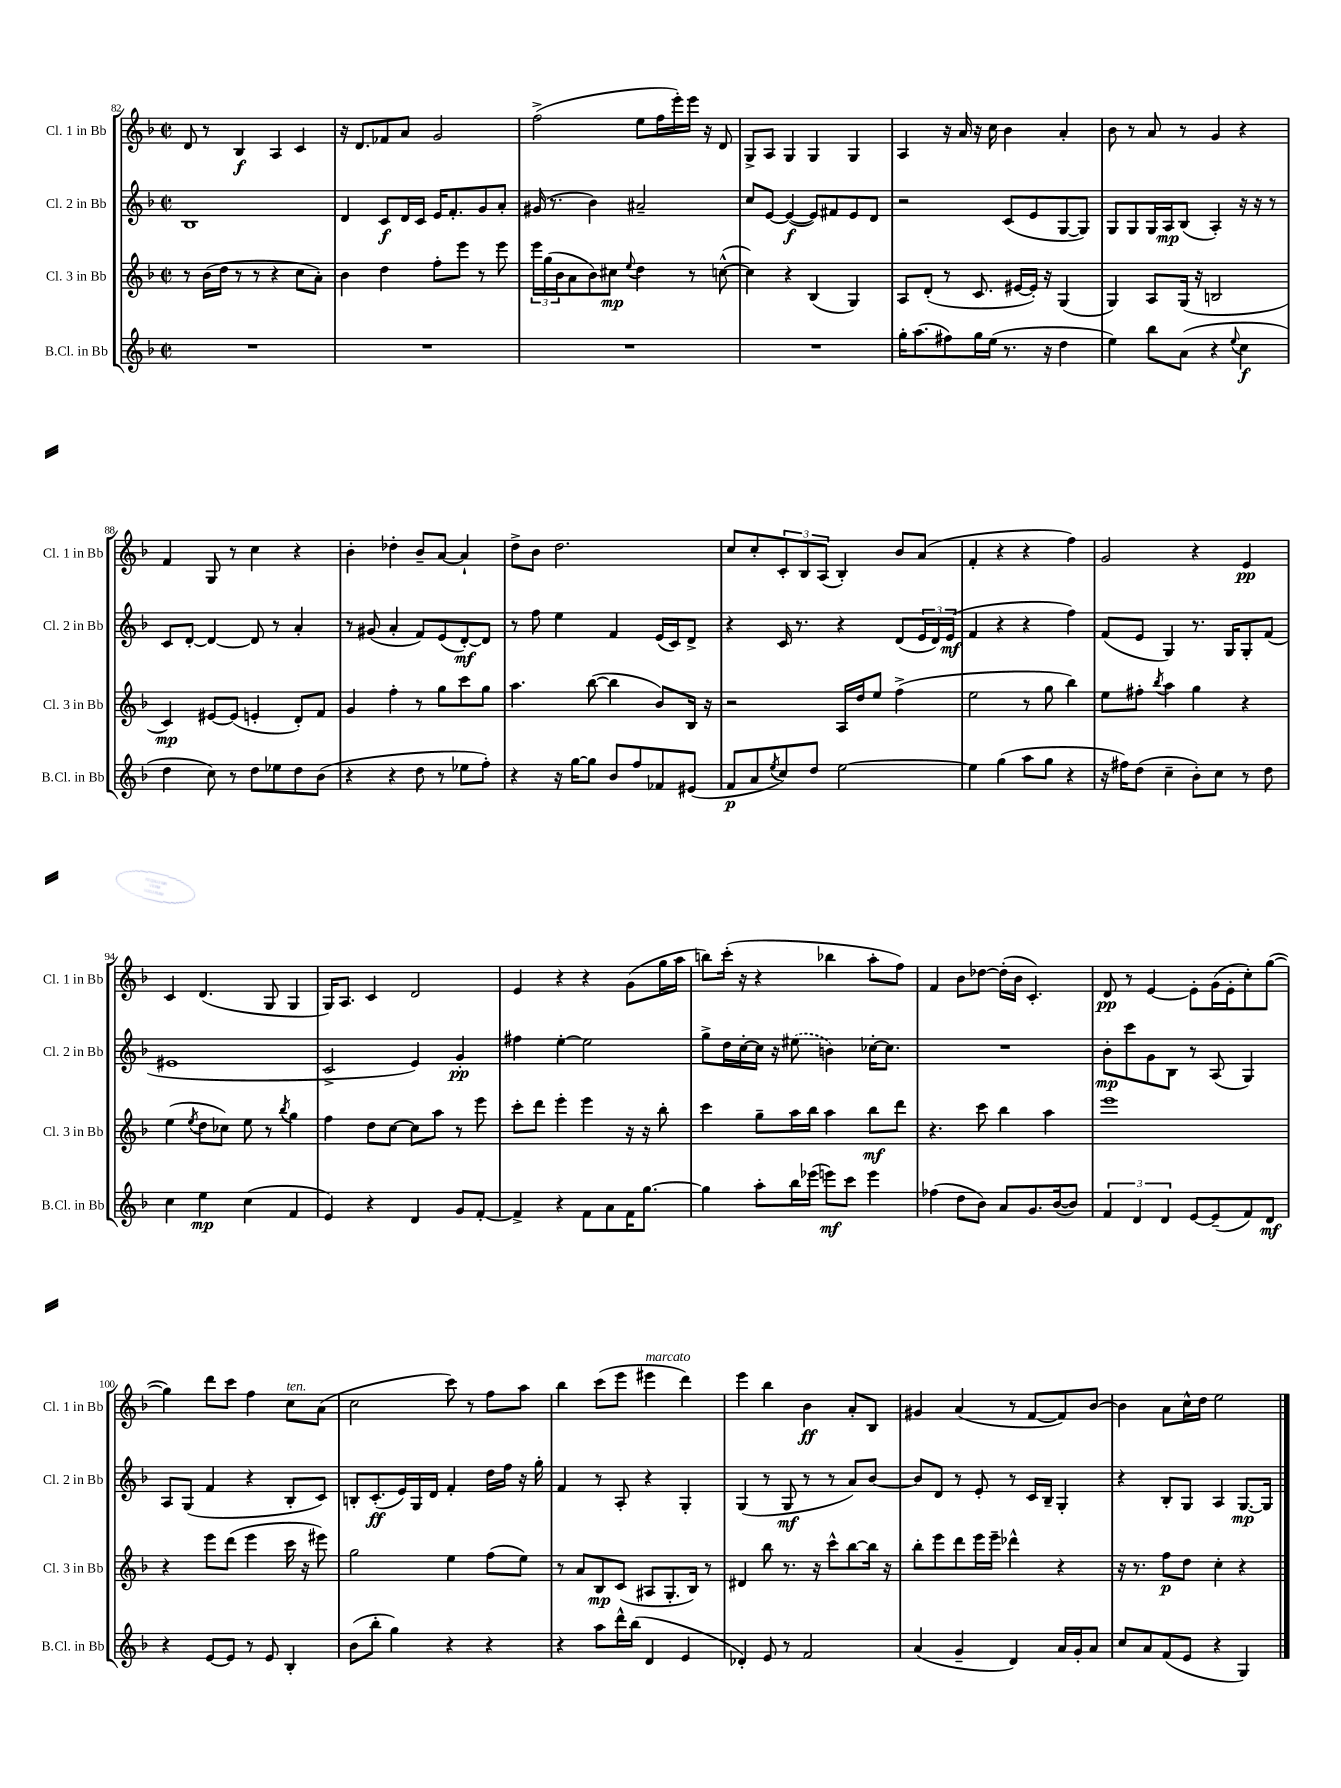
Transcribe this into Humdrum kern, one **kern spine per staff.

**kern	**kern	**kern	**kern
*staff4	*staff3	*staff2	*staff1
*clefG2	*clefG2	*clefG2	*clefG2
*k[b-]	*k[b-]	*k[b-]	*k[b-]
*M2/2	*M2/2	*M2/2	*M2/2
*met(c|)	*met(c|)	*met(c|)	*met(c|)
1r	8r	1B-	8d/
.	(16b-\LL	.	8r
.	16dd\JJ	.	.
.	8r	.	4B-/
.	8r	.	.
.	4r	.	4A/
.	8cc\L	.	4c/
.	8a'\J)	.	.
=	=	=	=
1r	4b-\	4d/	16r
.	.	.	8.d/L
.	4dd\	8c/L	8f-/
.	.	16d/L	8a/J
.	.	16c/JJ	.
.	8ff'\L	16e/LK	2g/
.	.	8.f'/	.
.	8eee\J	.	.
.	8r	8g/	.
.	8eee\	8a'/J	.
=	=	=	=
1r	24eee\LL	(16g#/	(2ff^\
.	(24gg\	.	.
.	.	8.r	.
.	24b-\J	.	.
.	8a\	.	.
.	8b-\)	4b-\)	.
.	8cc#\J	.	.
.	8qqee/	.	.
.	4dd\	2a#~/	8ee\L
.	.	.	16ff\L
.	.	.	16eee'\)
.	8r	.	16eee\JJ
.	.	.	16r
.	([8cc^^\	.	8d/
=	=	=	=
1r	4cc\])	8cc/L	8G^/L
.	.	[8e/J	8A/J
.	4r	(4e/_	4G/
.	(4B-/	8e/]L)	4G/
.	.	8f#/	.
.	4G/)	8e/	4G/
.	.	8d/J	.
=	=	=	=
16gg'\LK	8A/L	2r	4A/
(8.aa\	.	.	.
.	(8d'/J	.	.
8ff#\)	8r	.	16r
.	.	.	16a/
16gg\L	8.c/	.	16r
(16ee\JJ	.	.	16cc\
8.r	.	(8c/L	4b-\
.	[16e#/LL	.	.
.	16e#'/]JJ)	8e/	.
16r	16r	.	.
4dd\	(4G/	[8G/	4a'/
.	.	8G/]J)	.
=	=	=	=
4ee\)	4G/)	8G/L	8b-\
.	.	8G/	8r
8bb-\L	8A/L	16G/L	8a/
.	.	16A/J	.
(8a\J	(16G/Jk	(8B-/J	8r
.	16r	.	.
4r	2B/	4A'/)	4g/
8qqee/	.	.	.
4cc\	.	16r	4r
.	.	16r	.
.	.	8r	.
=	=	=	=
4dd\	4c/)	8c/L	4f/
.	.	[8d'/J	.
8cc\)	[8e#/L	4d/_	8G/
8r	(8e#/]J	.	8r
8dd\L	4e'/	8d/]	4cc\
8ee-\	.	8r	.
8dd\	8d'/L)	4a'/	4r
(8b-\J	8f/J	.	.
=	=	=	=
4r	4g/	8r	4b-'\
.	.	(8g#/	.
4r	4ff'\	4a'/	4dd-'\
8dd\	8r	8f/L)	8b-~/L
8r	8gg\L	(8e/	[8a/J
8ee-\L	8ccc\	[8d'/)	4a`/]
8ff'\J)	8gg\J	8d/]J	.
=	=	=	=
4r	4.aa\	8r	8dd^\L
.	.	8ff\	8b-\J
16r	.	4ee\	2.dd\
[16gg\LK	.	.	.
8gg\]J	([8bb-\	.	.
8b-/L	4bb-\]	4f/	.
8ff/	.	.	.
8f-/	8b-/L)	(16e/LL	.
.	.	16c/J)	.
(8e#/J	16B-/Jk	8d^/J	.
.	16r	.	.
=	=	=	=
8f/L	2r	4r	8cc/L
8a/	.	.	8cc'/
8qee/	.	.	.
8cc/)	.	16c/	12c'/
.	.	8.r	.
.	.	.	12B-/
8dd/J	.	.	.
.	.	.	(12A/J
[2ee\	16A/LL	4r	4B-'/)
.	16dd/J	.	.
.	8ee/J	.	.
.	(4ff^\	(8d/L	8b-/L
.	.	24e/L	(8a/J
.	.	24d/)	.
.	.	(24e/JJ	.
=	=	=	=
4ee\]	2ee\	4f/	4f'/
(4gg\	.	4r	4r
8aa\L	8r	4r	4r
8gg\J	8gg\	.	.
4r	4bb-\)	4ff\)	4ff\)
=	=	=	=
16r	8ee\L	(8f/L	2g/
16ff#\LK)	.	.	.
(8dd\J	8ff#'\J	8e/J	.
.	8qbb-/	.	.
4cc~\	4aa\	4G/)	.
8b-'\L)	4gg\	8.r	4r
8cc\J	.	.	.
.	.	16G/LK	.
8r	4r	8G'/	4e/
8dd\	.	(8f/J	.
=	=	=	=
4cc\	(4ee\	1e#	4c/
.	8qee/	.	.
4ee\	8dd\L	.	(4.d/
.	8cc-\J)	.	.
(4cc\	8ee\	.	.
.	8r	.	8G/
.	8qbb-/	.	.
4f/	4gg\	.	4G/
=	=	=	=
4e/)	4ff\	2c^/	16G/LK)
.	.	.	8.A/J
4r	8dd\L	.	4c/
.	[8cc\J	.	.
4d/	8cc\]L	4e/)	2d/
.	8aa\J	.	.
8g/L	8r	4g'/	.
[8f'/J	8eee\	.	.
=	=	=	=
4f^/]	8ccc'\L	4ff#\	4e/
.	8ddd\J	.	.
4r	4eee'\	[4ee'\	4r
8f\L	4eee\	2ee\]	4r
8a\	.	.	.
16f\K	16r	.	(8g\L
[8.gg\J	16r	.	.
.	8bb-'\	.	16gg\L
.	.	.	16aa\JJ
=	=	=	=
4gg\]	4ccc\	8gg^\L	8bb\L)
.	.	16dd\L	(16ccc'\Jk
.	.	[16cc'\	16r
8aa'\L	8gg~\L	16cc\]JJ	4r
.	.	16r	.
16bb-\L	16aa\L	(8ee#\	.
(16eee-\JJ	16bb-\JJ	.	.
8eee\L)	4aa\	4b\)	4bb-\
8ccc\J	.	.	.
4eee\	8bb-\L	[16cc-'\LK	8aa'\L
.	.	8.cc-\]J	.
.	8ddd\J	.	8ff\J)
=	=	=	=
(4ff-\	4.r	1r	4f/
8dd\L	.	.	8b-\L
8b-\J)	8ccc\	.	[8dd-\J
8a/L	4bb-\	.	(16dd-'\]LL
.	.	.	16b-\JJ
8.g/	.	.	4.c'/)
.	4aa\	.	.
([16b-/k	.	.	.
8b-/]J)	.	.	.
=	=	=	=
6f/	1eee	8b-'\L	8d/
.	.	8ccc\	8r
6d/	.	.	.
.	.	8g\	[4e/
6d/	.	.	.
.	.	8B-\J	.
[8e/L	.	8r	8e'\]L
(8e~/]	.	(8A/	(16g\L
.	.	.	16e'\J
8f/)	.	4G/)	8cc'\)
8d/J	.	.	([8gg\J
=	=	=	=
4r	4r	8A/L	4gg\])
.	.	(8G/J	.
[8e/L	8eee\L	4f/	8ddd\L
8e/]J	(8ddd\J	.	8ccc\J
8r	4eee\	4r	4ff\
8e/	.	.	.
4B-'/	16ccc\	8B-'/L	8cc\L
.	16r	.	.
.	8eee#\)	8c/J)	(8a\J
=	=	=	=
(8b-\L	2gg\	8B'/L	2cc\
8bb-'\J	.	(8.c'/	.
4gg\)	.	.	.
.	.	16e/L)	.
.	.	16G/	.
.	.	16d/JJ	.
4r	4ee\	4f'/	8ccc\)
.	.	.	8r
4r	(8ff\L	16dd\LL	8ff\L
.	.	16ff\JJ	.
.	8ee\J)	16r	8aa\J
.	.	16gg'\	.
=	=	=	=
4r	8r	4f/	4bb-\
.	8a/L	.	.
8aa\L	8B-/	8r	(8ccc\L
16ddd^^\L	(8c/J	8A'/	8eee\J
(16bb-\JJ	.	.	.
4d/	8A#/L	4r	4eee#\
.	8.G'/	.	.
4e/	.	4G'/	4ddd\)
.	16B-/Jk)	.	.
.	8r	.	.
=	=	=	=
4d-'/)	4d#/	(4G/	4eee\
8e/	8bb-\	8r	4bb-\
8r	8.r	8G/	.
2f/	.	8r	4b-\
.	16r	.	.
.	8ccc^^\L	8r	.
.	[8bb-\	8a/L)	8a'/L
.	16bb-\]Jk	[8b-/J	8B-/J
.	16r	.	.
=	=	=	=
(4a/	8bb-'\L	8b-/]L	4g#/
.	8eee\	8d/J	.
4g~/	8ddd\	8r	(4a/
.	16eee\L	8e'/	.
.	16eee~\JJ	.	.
4d/)	4ddd-^^\	8r	8r
.	.	16c/LL	[8f/L
.	.	16B-~/JJ	.
16a/LL	4r	4G'/	8f/])
16g'/J	.	.	.
8a/J	.	.	[8b-/J
=	=	=	=
8cc/L	16r	4r	4b-\]
.	8.r	.	.
8a/	.	.	.
(8f/	8ff\L	8B-'/L	8a\L
8e/J	8dd\J	8G/J	16cc^^\L
.	.	.	16dd\JJ
4r	4cc'\	4A/	2ee\
4G/)	4r	[8.G/L	.
.	.	16G/]Jk	.
==	==	==	==
*-	*-	*-	*-
